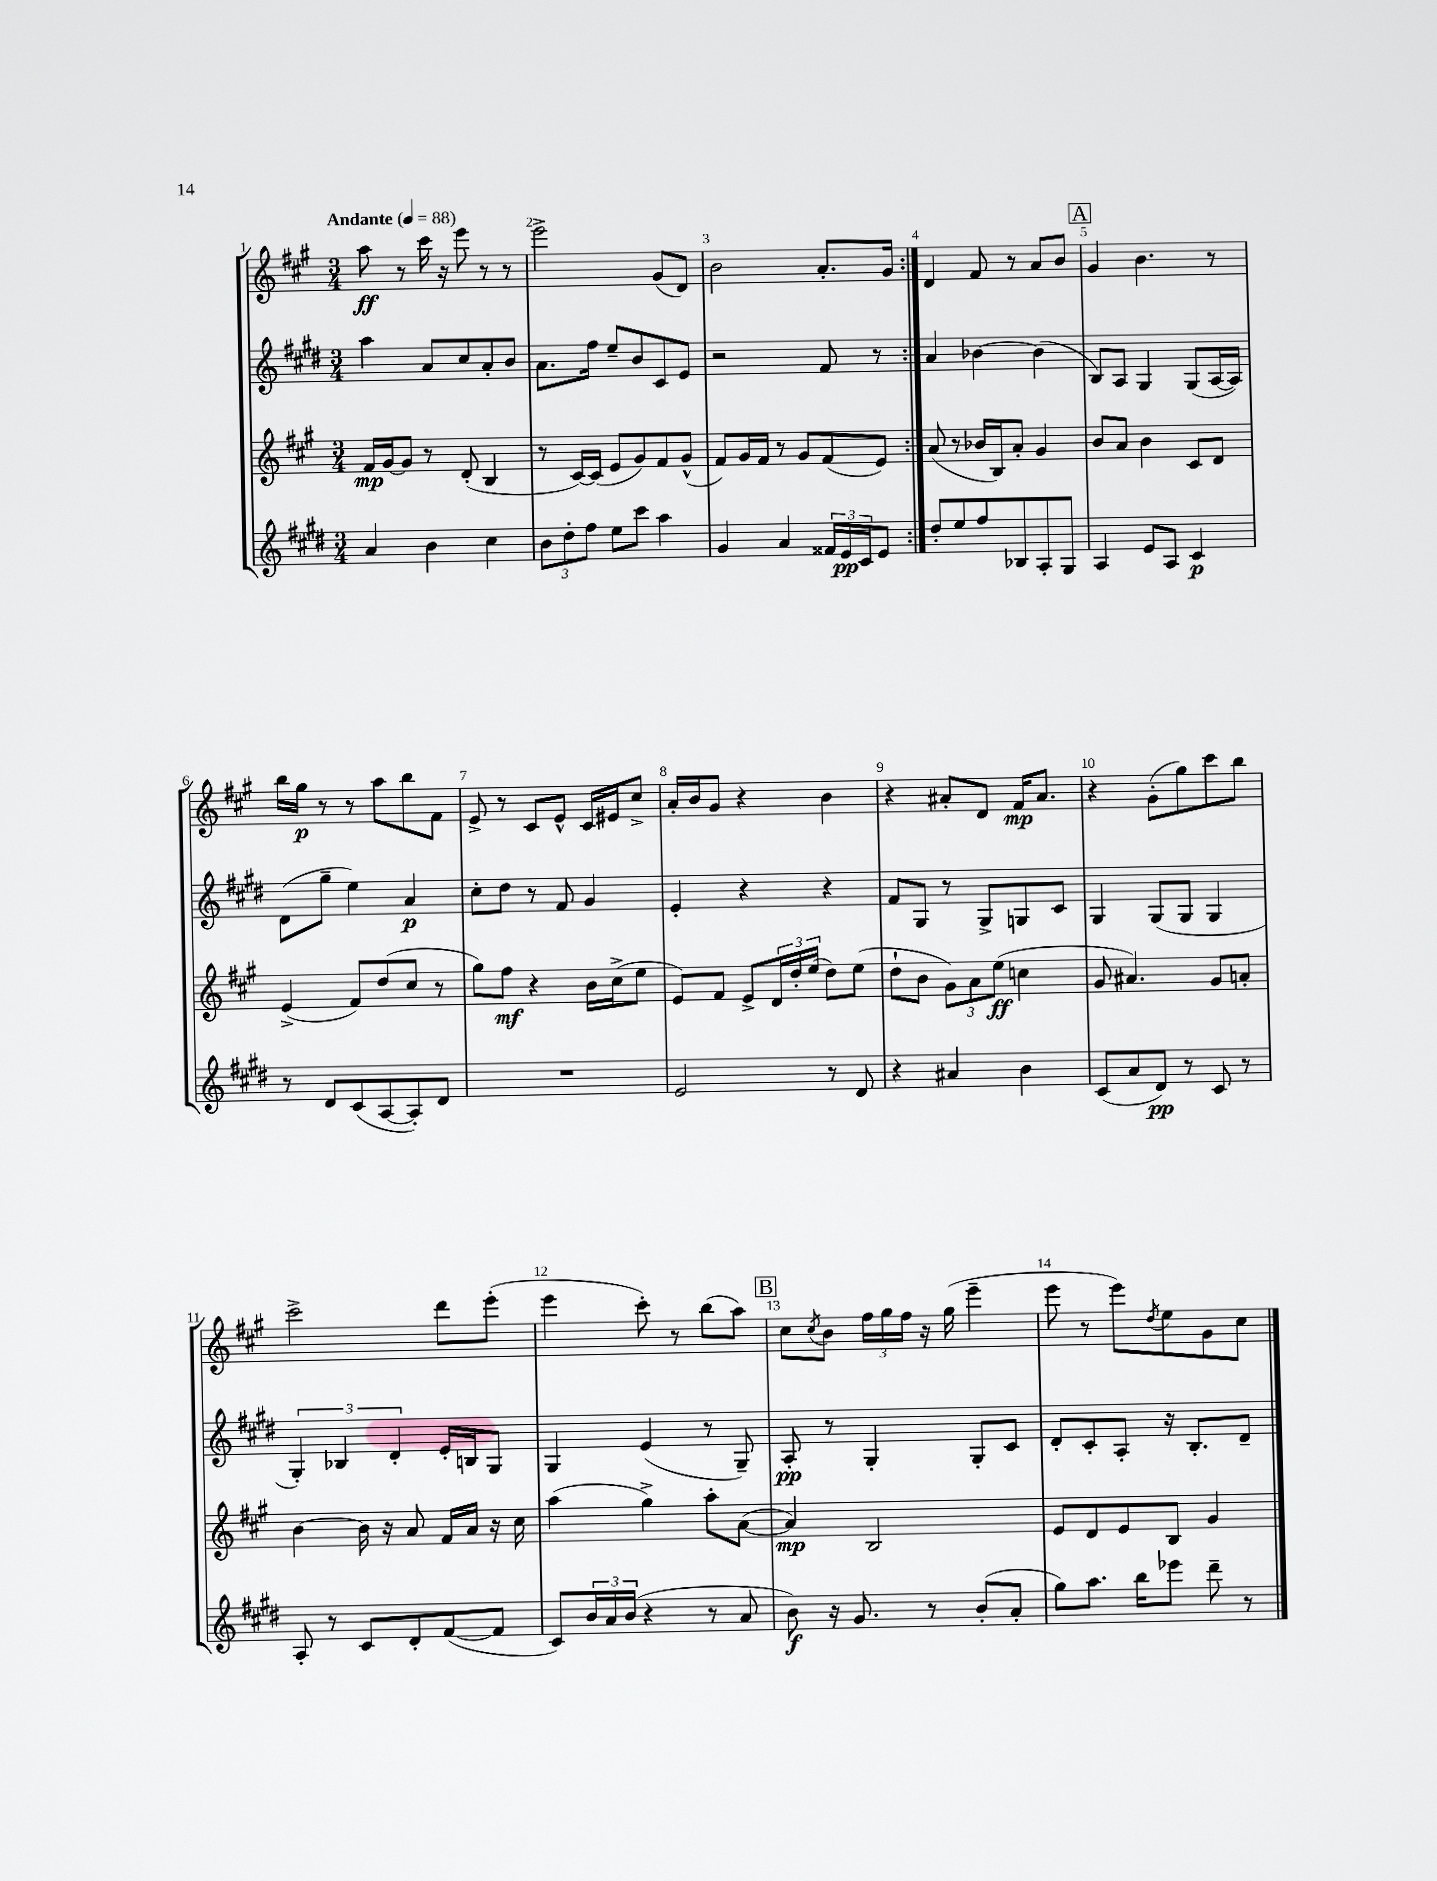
<<
\new StaffGroup <<
\new Staff = "s0" {
    \clef treble \key a \major \numericTimeSignature \time 3/4 \tempo "Andante" 4 = 88
    \repeat volta 2 { a''8\ff r8 cis'''16 r16 e'''8 r8 r8 |
    e'''2-> gis'8( d'8) |
    b'2 a'8.-. gis'16 | }
    d'4 fis'8 r8 a'8 b'8 |
    \mark \markup { \box "A" } gis'4 b'4. r8 |
    b''16 gis''16\p r8 r8 a''8 b''8 fis'8 |
    e'8-> r8 cis'8 e'8-^ cis'16 eis'16 cis''8-> |
    a'16-. b'16 gis'8 r4 b'4 |
    r4 ais'8-. d'8 fis'16\mp ais'8. |
    r4 gis'8-.( gis''8) cis'''8 b''8 |
    cis'''2-> d'''8 e'''8-.( |
    e'''4 cis'''8-.) r8 b''8( a''8) |
    \mark \markup { \box "B" } cis''8 \acciaccatura { cis''8 } b'8 \tuplet 3/2 { fis''16 gis''16 fis''16 } r16 gis''16( e'''4-- |
    e'''8 r8 e'''8) \acciaccatura { d''8 } e''8 gis'8 cis''8 \bar "|." |
}
\new Staff = "s1" {
    \clef treble \key e \major \numericTimeSignature \time 3/4
    \repeat volta 2 { a''4 a'8 cis''8 a'8-. b'8 |
    a'8. fis''16 e''8-- b'8 cis'8 e'8 |
    r2 fis'8 r8 | }
    a'4 bes'4~ bes'4( |
    \mark \markup { \box "A" } b8) a8 gis4 gis8( a16~ a16) |
    dis'8( gis''8-- e''4) a'4\p |
    cis''8-. dis''8 r8 fis'8 gis'4 |
    e'4-. r4 r4 |
    fis'8 gis8 r8 gis8-> g8 cis'8 |
    gis4 gis8( gis8 gis4 |
    \tuplet 3/2 { gis4-.) bes4 dis'4-. } e'16-. b16 gis8 |
    gis4 e'4( r8 gis8--) |
    \mark \markup { \box "B" } a8-.\pp r8 gis4-. gis8-. cis'8 |
    dis'8-. cis'8-. a8-. r16 b8.-. dis'8-- \bar "|." |
}
\new Staff = "s2" {
    \clef treble \key a \major \numericTimeSignature \time 3/4
    \repeat volta 2 { fis'16\mp gis'16~ gis'8 r8 d'8-.( b4 |
    r8 cis'16~) cis'16( e'8 gis'8) fis'8 gis'8-^( |
    fis'8) gis'16 fis'16 r8 gis'8 fis'8( e'8) | }
    a'8( r8 bes'16 b16) a'8-. gis'4 |
    \mark \markup { \box "A" } b'8 a'8 b'4 cis'8 d'8 |
    e'4->( fis'8) d''8( cis''8 r8 |
    gis''8) fis''8\mf r4 b'16 cis''16->( e''8 |
    e'8) fis'8 e'8-> \tuplet 3/2 { d'16 d''16-. e''16( } d''8) e''8( |
    d''8-! b'8 \tuplet 3/2 { gis'8) a'8 e''8\ff( } c''4 |
    gis'8 ais'4.) gis'8 a'8-. |
    b'4~ b'16 r16 a'8 fis'16 a'16 r16 cis''16 |
    a''4( gis''4->) a''8-. a'8~( |
    \mark \markup { \box "B" } a'4\mp) b2 |
    e'8 d'8 e'8 b8 gis'4 \bar "|." |
}
\new Staff = "s3" {
    \clef treble \key e \major \numericTimeSignature \time 3/4
    \repeat volta 2 { a'4 b'4 cis''4 |
    \tuplet 3/2 { b'8 dis''8-. fis''8 } e''8 cis'''8 a''4 |
    gis'4 a'4 \tuplet 3/2 { fisis'16 e'16\pp cis'16 } e'8 | }
    dis''8-. e''8 fis''8 bes8 a8-. gis8 |
    \mark \markup { \box "A" } a4 e'8 a8 cis'4\p |
    r8 dis'8 cis'8( a8~ a8-.) dis'8 |
    R2. |
    e'2 r8 dis'8 |
    r4 ais'4 b'4 |
    cis'8( a'8 dis'8\pp) r8 cis'8 r8 |
    a8-. r8 cis'8 dis'8-. fis'8~( fis'8 |
    cis'8) \tuplet 3/2 { b'16 a'16 b'16( } r4 r8 a'8 |
    \mark \markup { \box "B" } b'8\f) r16 gis'8. r8 b'8-.( a'8-. |
    gis''8) a''8. b''16 ees'''8 dis'''8-- r8 \bar "|." |
}
>>
>>
\layout { \context { \Score \override BarNumber.break-visibility = ##(#f #t #t) barNumberVisibility = #all-bar-numbers-visible } }
